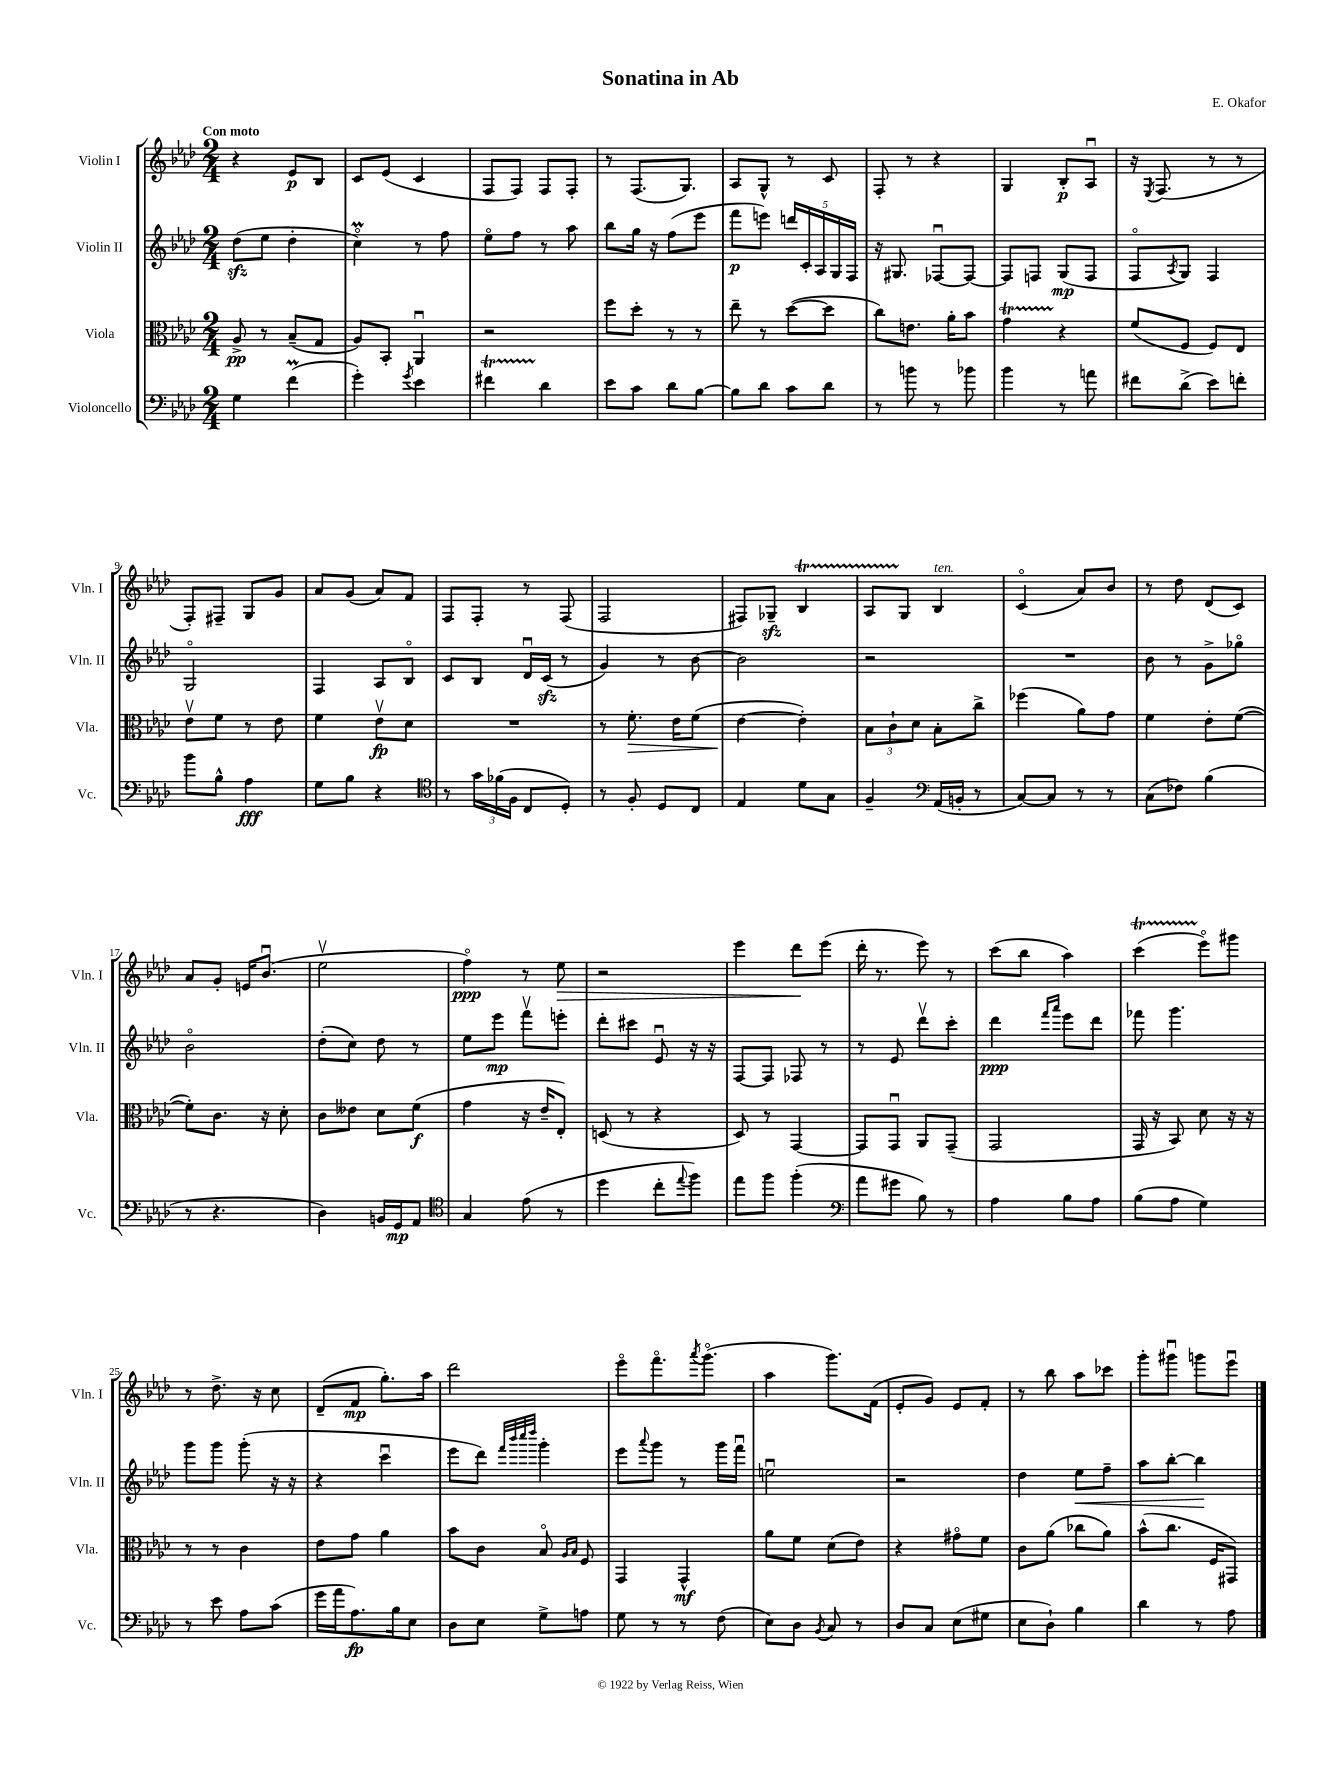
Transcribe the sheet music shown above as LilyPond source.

\header { title = "Sonatina in Ab" composer = "E. Okafor" }
<<
\new StaffGroup <<
\new Staff = "s0" \with { instrumentName = "Violin I" shortInstrumentName = "Vln. I" } {
    \clef treble \key aes \major \numericTimeSignature \time 2/4 \tempo "Con moto"
    r4 ees'8\p bes8 |
    c'8 ees'8( c'4 |
    f8 f8) f8 f8-. |
    r8 f8.( g8.) |
    aes8 g8-^ r8 c'8 |
    f8-. r8 r4 |
    g4 bes8-.\p aes8\downbow |
    r16 \acciaccatura { ees8 } f8.( r8 r8 |
    f8-.) fis8-- g8 g'8 |
    aes'8 g'8( aes'8) f'8 |
    f8 f8-. r8 f8( |
    f2 |
    fis8) ges8--\sfz bes4\startTrillSpan |
    aes8 g8\stopTrillSpan bes4^\markup { \italic "ten." } |
    c'4\flageolet( aes'8) bes'8 |
    r8 des''8 des'8( c'8) |
    aes'8 g'8-. e'16 bes'8.\downbow( |
    ees''2\upbow |
    f''4\flageolet\ppp) r8 ees''8\> |
    r2 |
    ees'''4 des'''8\! ees'''8( |
    des'''16-. r8. ees'''8) r8 |
    c'''8( bes''8 aes''4) |
    c'''4\startTrillSpan( ees'''8\flageolet\stopTrillSpan) gis'''8 |
    r8 des''8.-> r16 c''8 |
    des'8--( f'8\mp g''8.-.) aes''16 |
    des'''2 |
    ees'''8\flageolet f'''8.\flageolet \acciaccatura { aes'''8 } g'''8.\flageolet( |
    aes''4 g'''8.) f'16( |
    ees'8-. g'8) ees'8 f'8-. |
    r8 bes''8 aes''8 ces'''8 |
    g'''8-. gis'''8\downbow g'''8 ees'''8\downbow \bar "|." |
}
\new Staff = "s1" \with { instrumentName = "Violin II" shortInstrumentName = "Vln. II" } {
    \clef treble \key aes \major \numericTimeSignature \time 2/4
    des''8\sfz( ees''8 des''4-. |
    c''4\flageolet\prall) r8 f''8 |
    ees''8\flageolet f''8 r8 aes''8 |
    bes''8 g''16 r16 f''8( ees'''8 |
    f'''8\p e'''8) \tuplet 5/4 { d'''16 c'16-. aes16 g16 f16 } |
    r16 gis8. fes8~\downbow fes8~ |
    fes8 f8 g8\mp( f8 |
    f8\flageolet \acciaccatura { aes8 } g8) f4 |
    g2\flageolet |
    f4 aes8 bes8\flageolet |
    c'8 bes8 des'16\downbow c'16\sfz( r8 |
    g'4) r8 bes'8~ |
    bes'2 |
    r2 |
    R2 |
    bes'8 r8 g'8-> ges''8\flageolet |
    bes'2\flageolet |
    des''8-.( c''8) des''8 r8 |
    ees''8 ees'''8\mp f'''8\upbow e'''8-. |
    des'''8-. cis'''8 ees'8\downbow r16 r16 |
    f8~ f8 fes8 r8 |
    r8 ees'8 des'''8\upbow c'''8-. |
    des'''4\ppp \grace { f'''16 aes'''16 } ees'''8 des'''8 |
    fes'''8 g'''4. |
    g'''8 g'''8 g'''8-.( r16 r16 |
    r4 c'''4\downbow |
    ees'''8 des'''8) \grace { f'''32 bes'''32 c''''32 des''''32 } g'''4-. |
    ees'''8 \appoggiatura { aes'''8 } g'''8 r8 g'''16 f'''16\downbow |
    e''2\downbow |
    r2 |
    des''4 ees''8\< f''8-- |
    aes''8 bes''8~-. bes''4\! \bar "|." |
}
\new Staff = "s2" \with { instrumentName = "Viola" shortInstrumentName = "Vla." } {
    \clef alto \key aes \major \numericTimeSignature \time 2/4
    aes8->\pp r8 bes8--( g8 |
    aes8) bes,8-. aes,4\downbow |
    r2 |
    f''8 des''8-. r8 r8 |
    ees''8-- r8 des''8~( des''8 |
    c''8) e'8. aes'16-. bes'8 |
    g'4\startTrillSpan r4\stopTrillSpan |
    f'8( f8 f8) ees8 |
    ees'8\upbow f'8 r8 ees'8 |
    f'4 ees'8\upbow\fp des'8 |
    R2 |
    r8 f'8.-.\> ees'16 f'8( |
    ees'4~\! ees'4-.) |
    \tuplet 3/2 { bes8 c'8-! des'8 } bes8-. c''8-> |
    fes''4( aes'8) g'8 |
    f'4 ees'8-. f'8~( |
    f'8-.) c'8. r16 des'8-. |
    c'8 eeses'8 des'8 f'8\f( |
    g'4 r16 ees'16-- ees8-.) |
    d8( r8 r4 |
    des8) r8 g,4~ |
    g,8 g,8\downbow aes,8 g,8--( |
    g,2 |
    g,16 r16 bes,8) des'8 r16 r16 |
    r8 r8 c'4 |
    ees'8 g'8 aes'4 |
    bes'8 c'8 bes8\flageolet \grace { aes16 bes16 } f8 |
    g,4 g,4-^\mf |
    aes'8 f'8 des'8( ees'8) |
    r4 gis'8\flageolet f'8 |
    c'8 aes'8( ces''8 aes'8) |
    bes'8-^( c''8. f16 gis,8) \bar "|." |
}
\new Staff = "s3" \with { instrumentName = "Violoncello" shortInstrumentName = "Vc." } {
    \clef bass \key aes \major \numericTimeSignature \time 2/4
    g4 f'4\prall( |
    g'4-.) \acciaccatura { g'8 } ees'4 |
    fis'4\startTrillSpan des'4\stopTrillSpan |
    ees'8 c'8 des'8 bes8~ |
    bes8 des'8 c'8 des'8 |
    r8 b'8 r8 bes'8 |
    bes'4 r8 a'8 |
    fis'8 des'8->( ees'8) f'8-. |
    bes'8 bes8-^ aes4\fff |
    g8 bes8 r4 |
    \clef tenor r8 \tuplet 3/2 { g'16 fes'16( f16 } c8 des8-.) |
    r8 f8-. des8 c8 |
    ees4 des'8 g8 |
    f4-- \clef bass aes,16( b,16-. r8 |
    c8~) c8 r8 r8 |
    c8( fes8) bes4( |
    r8 r4. |
    des4) b,16 g,16\mp aes,8 |
    \clef tenor g4 ees'8( r8 |
    des''4 c''8-. \appoggiatura { ees''8 } f''8) |
    ees''8 f''8 f''4-.( |
    \clef bass aes'8 gis'8 bes8) r8 |
    aes4 bes8 aes8 |
    bes8( aes8 g4) |
    r8 ees'8 aes8 c'8( |
    g'16 aes'16 aes8.\fp) bes16 ees8 |
    des8 ees8 g8-> a8 |
    g8 r8 r8 f8( |
    ees8) des8 \acciaccatura { bes,8 } c8 r8 |
    des8 c8 ees8( gis8 |
    ees8 des8-!) bes4 |
    des'4 r8 aes8 \bar "|." |
}
>>
>>
